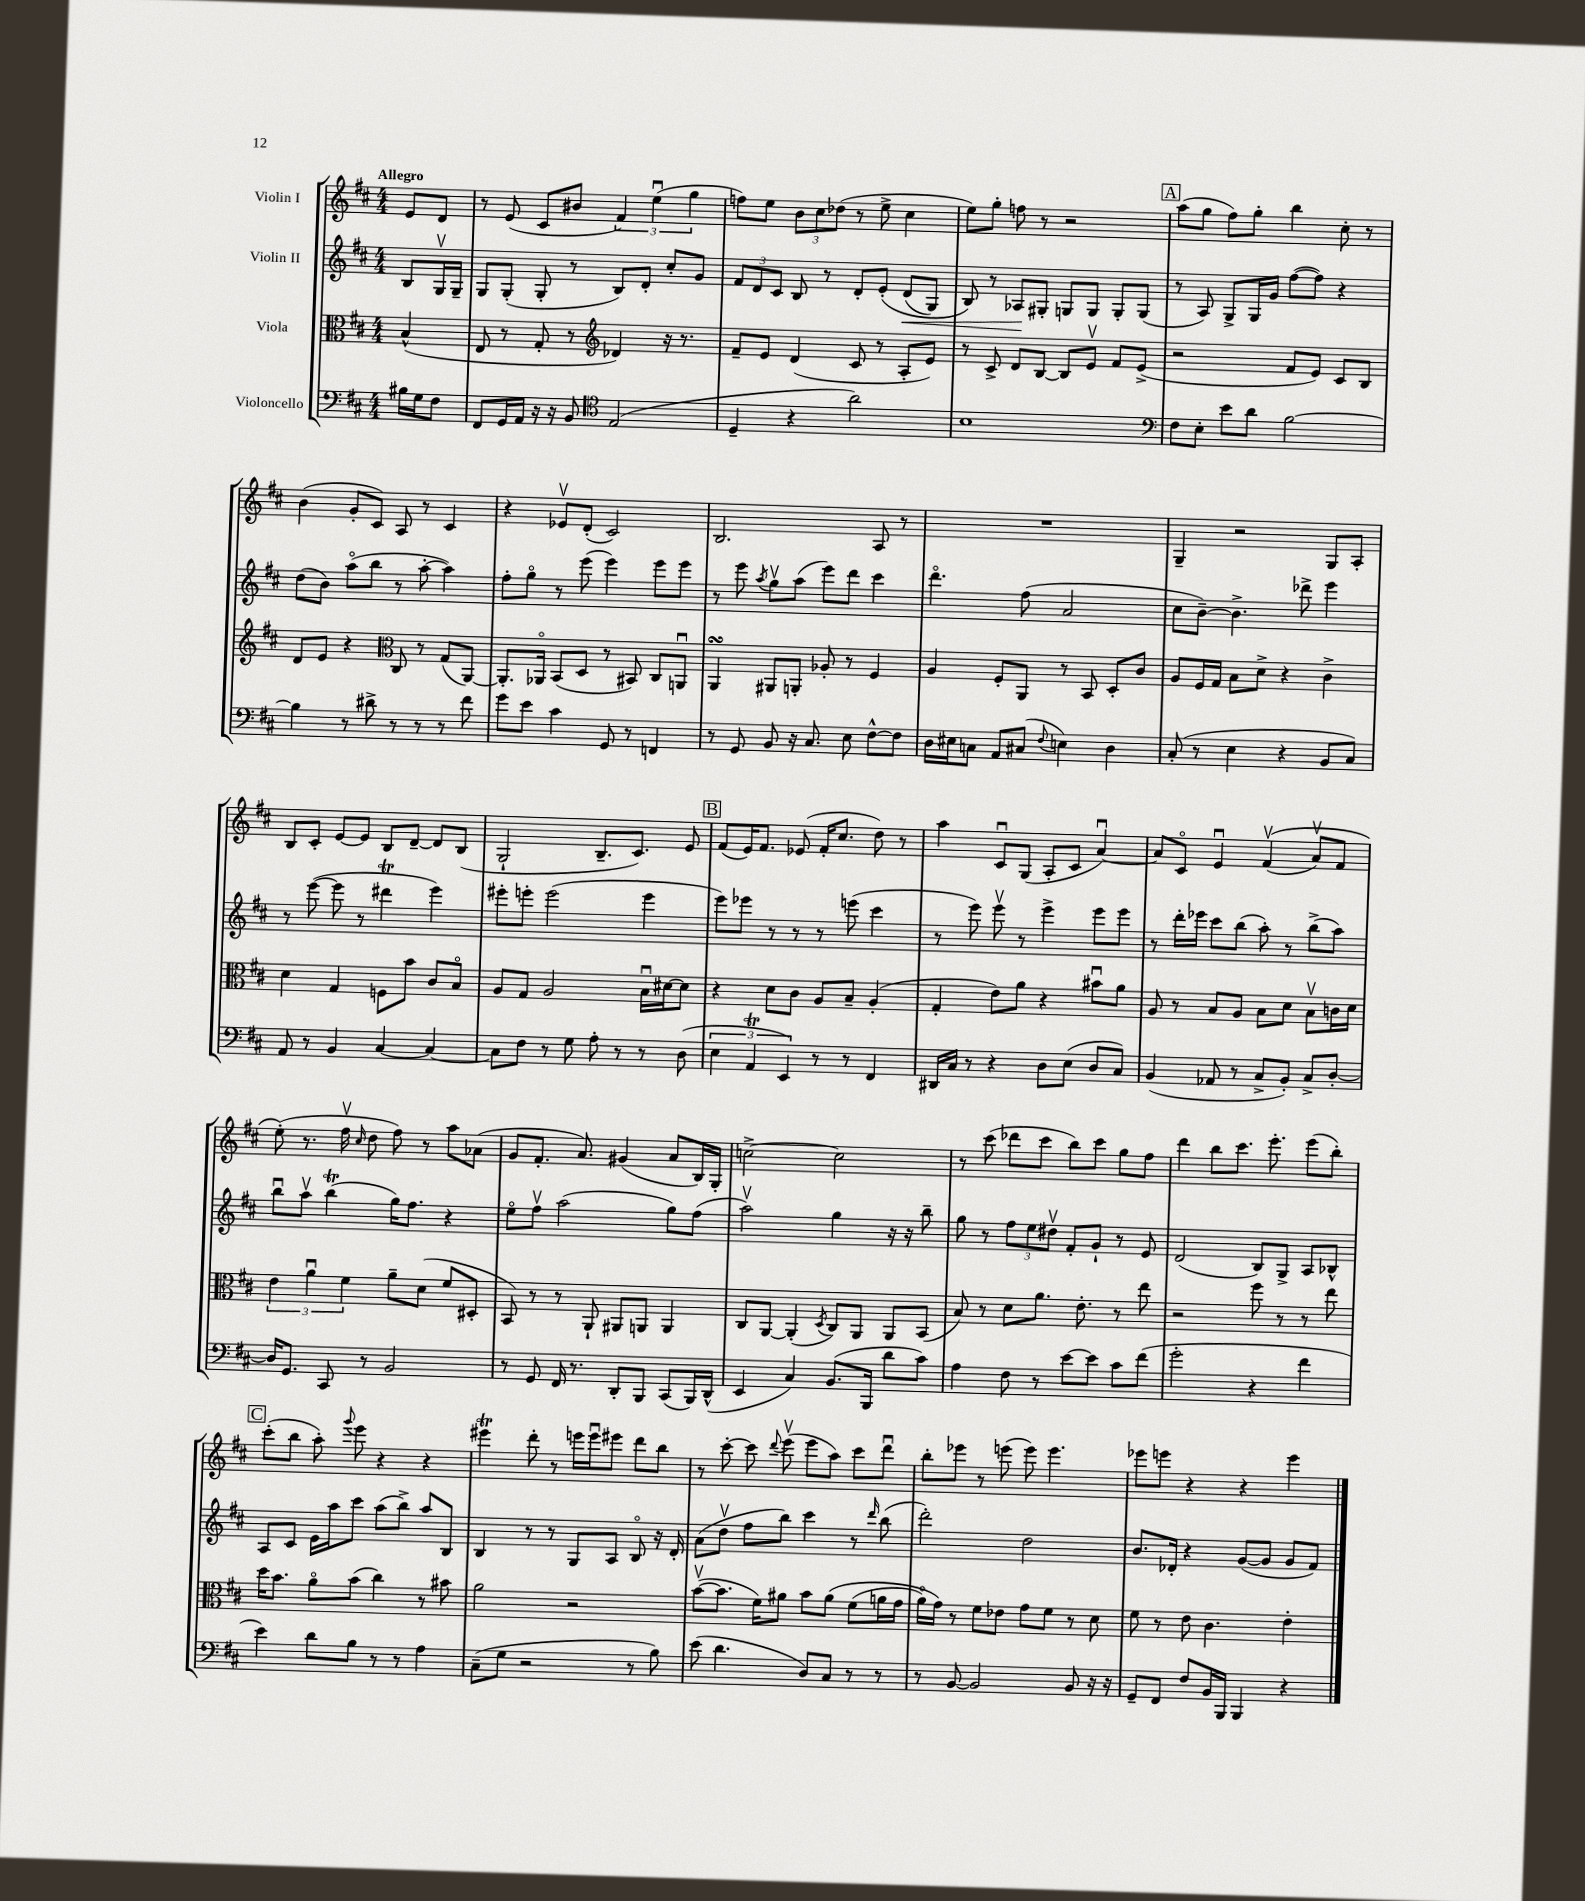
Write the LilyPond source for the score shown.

<<
\new StaffGroup <<
\new Staff = "s0" \with { instrumentName = "Violin I" } {
    \clef treble \key d \major \numericTimeSignature \time 4/4 \partial 4 \tempo "Allegro"
    \autoBeamOff e'8[ d'8] |
    r8 e'8( cis'8[ bis'8] \tuplet 3/2 { fis'4) e''4\downbow( g''4 } |
    f''8[) e''8] \tuplet 3/2 { b'8[ cis''8 des''8]( } r8 e''8-> cis''4 |
    e''8[) g''8]-. f''8 r8 r2 |
    \mark \markup { \box "A" } a''8[( g''8] fis''8[) g''8]-. b''4 cis''8-. r8 |
    b'4( g'8[-. cis'8]) a8 r8 cis'4 |
    r4 ees'8[\upbow d'8]-.( cis'2) |
    b2. a8 r8 |
    R1 |
    g4-- r2 g8[ a8]-. |
    b8[ cis'8]-. e'8[~ e'8] b8[ d'8]~-- d'8[ b8]( |
    g2-! b8.[-- cis'8.]) e'8 |
    \mark \markup { \box "B" } fis'8[( e'16) fis'8.] ees'8( fis'16[-. cis''8.] d''8) r8 |
    a''4 cis'8[\downbow g8]( a8[-. cis'8] a'4~\downbow) |
    a'8[ cis'8]\flageolet e'4\downbow fis'4\upbow(\( a'8[\upbow) fis'8] |
    e''8-.(\) r8. fis''16\upbow \grace { cis''16 } d''8 fis''8) r8 a''8[ aes'8]( |
    g'8[ fis'8.]-. a'8.) gis'4( a'8[ b16) g16]-. |
    c''2~-> c''2 |
    r8 cis'''8( des'''8[ cis'''8] b''8[) cis'''8] g''8[ fis''8] |
    d'''4 b''8[ cis'''8.] e'''8.-. e'''8[( b''8]-.) |
    \mark \markup { \box "C" } cis'''8[-.( b''8] a''8-.) \appoggiatura { g'''8 } e'''8 r4 r4 |
    eis'''4\trill d'''8-. r8 e'''16[ e'''16\downbow eis'''8] d'''8[ b''8] |
    r8 cis'''8~-. cis'''8 \appoggiatura { d'''8 } e'''8\upbow( e'''8[ a''8]) cis'''8[ d'''8]\downbow |
    b''8[-. ees'''8] r8 e'''8( e'''8) e'''4. |
    ees'''8[ e'''8] r4 r4 e'''4 \bar "|." |
}
\new Staff = "s1" \with { instrumentName = "Violin II" } {
    \clef treble \key d \major \numericTimeSignature \time 4/4 \partial 4
    \autoBeamOff b8[ g16\upbow g16]-- |
    g8[ g8]-.( g8-. r8 b8[) d'8]-. cis''8[-. g'8] |
    \tuplet 3/2 { fis'8[ d'8 cis'8] } b8 r8 d'8[-. e'8]-.\( d'8[\<( g8]) |
    b8\) r8 aes8[\! gis8]-. g8[ g8] g8[-. g8]( |
    \mark \markup { \box "A" } r8 a8) g8[-> g16 g'16] fis''8[~( fis''8]) r4 |
    d''8[( b'8]) a''8[\flageolet( b''8] r8 a''8~-. a''4) |
    fis''8[-. g''8]\flageolet r8 e'''8( e'''4) e'''8[ e'''8] |
    r8 e'''8 \acciaccatura { a''8 } g''8[\upbow a''8]( e'''8[) d'''8] cis'''4 |
    d'''4.\flageolet fis''8( a'2 |
    cis''8[ b'8]~--) b'4.-> des'''8-> e'''4 |
    r8 e'''8~( e'''8 r8 dis'''4\trill e'''4) |
    eis'''8[-. e'''8]-. e'''2( e'''4 |
    \mark \markup { \box "B" } e'''8[) ees'''8] r8 r8 r8 e'''8( cis'''4 |
    r8 e'''8) e'''8\upbow r8 e'''4-> e'''8[ e'''8] |
    r8 d'''16[-. ees'''16] cis'''8[ b''8]( a''8-.) r8 b''8[->( a''8]) |
    b''8[\downbow a''8]\upbow b''4\trill( g''16[) fis''8.] r4 |
    e''8[\flageolet fis''8]\upbow a''2( g''8[) fis''8]( |
    a''2\upbow) g''4 r16 r16 b''8-- |
    g''8 r8 \tuplet 3/2 { fis''8[ e''8 dis''8]\upbow } fis'8[-. g'8]-! r8 e'8 |
    d'2( b8[) g8]-> a8[ bes8]-^ |
    \mark \markup { \box "C" } a8[ cis'8] e'16[ a''16 cis'''8] a''8[( b''8]->) a''8[ b8] |
    b4 r8 r8 g8[ a8] b8\flageolet r16 d'16-. |
    a'8[( d''8]\upbow fis''8[ b''8]) cis'''4 r8 \grace { d'''16 } b''8( |
    d'''2-.) d''2 |
    b'8.[ des'16]-. r4 g'8[~( g'8] g'8[ fis'8]) \bar "|." |
}
\new Staff = "s2" \with { instrumentName = "Viola" } {
    \clef alto \key d \major \numericTimeSignature \time 4/4 \partial 4
    \autoBeamOff b4-^( |
    e8 r8 g8-. r8 \clef treble des'4) r16 r8. |
    fis'8[-- e'8] d'4( cis'8 r8 a8[-. e'8]) |
    r8 cis'8-> d'8[ b8]~ b8[ e'8]\upbow fis'8[ e'8]->( |
    \mark \markup { \box "A" } r2 fis'8[ e'8]) cis'8[ b8] |
    d'8[ e'8] r4 \clef alto cis8 r8 g8[( a,8]~) |
    a,8.[-. aes,16]\flageolet b,8[( d8] r8 bis,8) cis8[ a,8]\downbow |
    a,4\turn ais,8[ a,8]-. aes8-. r8 fis4 |
    a4 fis8[-. a,8] r8 b,8 d8[-. cis'8] |
    a8[ fis16 g16] b8[ d'8]-> r4 cis'4-> |
    d'4 g4 f8[ b'8] cis'8[ b8]\flageolet |
    a8[ g8] a2 b16[\downbow dis'16~ dis'8] |
    \mark \markup { \box "B" } r4 d'8[ cis'8] a8[ b8]-- a4-.( |
    g4-. e'8[) a'8] r4 bis'8[\downbow a'8] |
    a8 r8 b8[ a8] b8[ d'8] b8[\upbow c'16 d'16] |
    \tuplet 3/2 { e'4 a'4\downbow fis'4 } a'8[-- d'8]( fis'8[ dis8]-. |
    b,8) r8 r8 a,8-! ais,8[ a,8] a,4 |
    cis8[ a,8]~ a,4-.( \acciaccatura { d8 } cis8[) a,8] a,8[ b,8]( |
    b8) r8 d'8[ a'8.] e'8.-. r8 e''8 |
    r2 fis''8 r8 r8 e''8 |
    \mark \markup { \box "C" } d''16[ b'8.] a'8[\flageolet b'8]( cis''4) r8 bis'8 |
    a'2 r2 |
    b'8[~\upbow( b'8.] fis'16[) ais'8] b'8[ ais'8]\( fis'8[( a'16 g'16] |
    a'16[\flageolet) g'16]\) r8 fis'8[ ees'8] g'8[ fis'8] r8 d'8 |
    fis'8 r8 e'8 cis'4. e'4-. \bar "|." |
}
\new Staff = "s3" \with { instrumentName = "Violoncello" } {
    \clef bass \key d \major \numericTimeSignature \time 4/4 \partial 4
    \autoBeamOff bis16[ g16 fis8] |
    fis,8[ g,16 a,16] r16 r16 b,8 \clef tenor e2( |
    d4-- r4 a'2) |
    b1 |
    \mark \markup { \box "A" } \clef bass fis8[ e8]-. e'8[ d'8] b2~ |
    b4 r8 dis'8-> r8 r8 r8 fis'8 |
    g'8[ e'8] cis'4 g,8 r8 f,4 |
    r8 g,8 b,8 r16 cis8. e8 fis8[~-^ fis8] |
    d16[ eis16 c8] a,8[ cis8]( \appoggiatura { fis8 } e4) d4 |
    cis8-.( r8 e4 r4 b,8[ cis8]) |
    a,8 r8 b,4 cis4~ cis4~ |
    cis8[ fis8] r8 g8 a8-. r8 r8 d8( |
    \mark \markup { \box "B" } \tuplet 3/2 { e4 a,4\trill e,4) } r8 r8 fis,4 |
    dis,16[ cis16] r8 r4 d8[ e8]( d8[ cis8]) |
    b,4( aes,8 r8 cis8[-> b,8]-.) cis8[-> d8]~-. |
    d16[ g,8.] cis,8 r8 b,2 |
    r8 g,8 fis,16 r8. d,8[-. b,,8] cis,8[( b,,16) d,16]-^( |
    e,4 cis4) b,8.[( b,,16] d'8[ cis'8]) |
    a4 fis8 r8 e'8[~ e'8] cis'8[ fis'8]( |
    g'2-. r4 fis'4 |
    \mark \markup { \box "C" } e'4) d'8[ b8] r8 r8 a4 |
    cis8[--( g8] r2 r8 b8) |
    e'8( d'4. d8[) cis8] r8 r8 |
    r8 b,8~ b,2 b,8 r16 r16 |
    g,8[-- fis,8] fis8[ b,16 b,,16] b,,4 r4 \bar "|." |
}
>>
>>
\layout { \context { \Score \remove "Bar_number_engraver" } }
